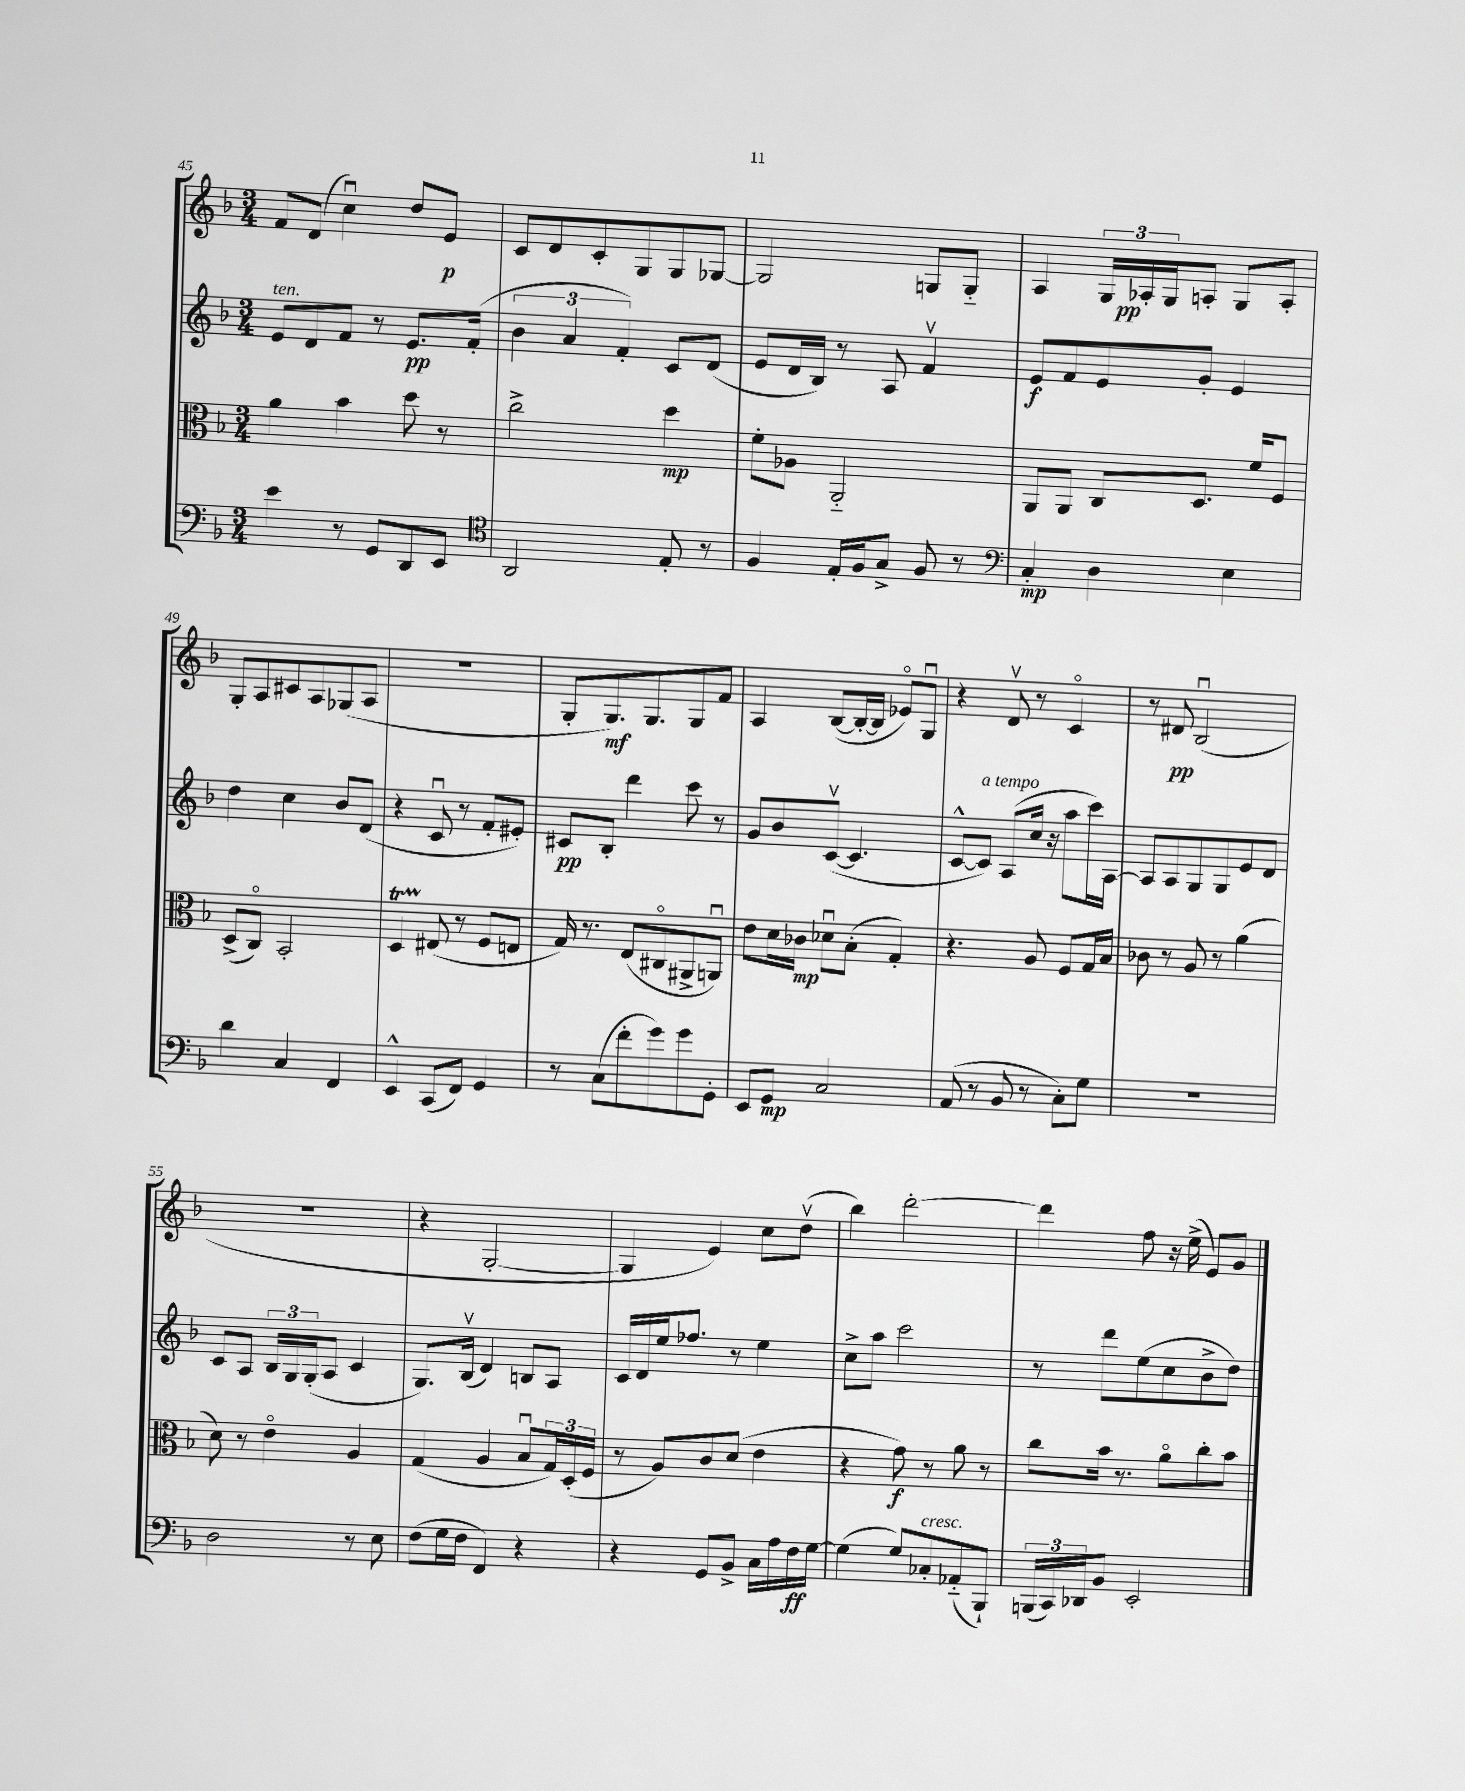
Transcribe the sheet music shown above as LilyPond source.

<<
\new StaffGroup <<
\new Staff = "s0" {
    \clef treble \key f \major \numericTimeSignature \time 3/4
    f'8 d'8( c''4\downbow) d''8 e'8\p |
    c'8 d'8 c'8-. g8 g8 ges8~ |
    ges2 g8 g8-_ |
    a4 \tuplet 3/2 { g16 aes16-.\pp g16 } a8-. g8 a8-. |
    g8-. a8 cis'8 a8 ges8( a8 |
    R2. |
    g8-. g8.\mf) g8. g8 f'8 |
    a4 bes8~( bes16~-. bes16 ees'8\flageolet) g8\downbow |
    r4 d'8\upbow r8 c'4\flageolet |
    r8 dis'8\pp bes2\downbow( |
    R2. |
    r4 g2~-. |
    g4 e'4) c''8 d''8\upbow( |
    bes''4) d'''2~-. |
    d'''4 f''8 r16 e''16->( e'8) g'8 \bar "|." |
}
\new Staff = "s1" {
    \clef treble \key f \major \numericTimeSignature \time 3/4
    e'8^\markup { \italic "ten." } d'8 f'8 r8 e'8.\pp f'16-.( |
    \tuplet 3/2 { bes'4 a'4 f'4-.) } c'8 d'8( |
    e'8 d'16 bes16) r8 a8 f'4\upbow |
    e'8\f f'8 e'8 g'8-. e'4 |
    d''4 c''4 bes'8 d'8( |
    r4 c'8\downbow r8 f'8-. eis'8-.) |
    cis'8\pp bes8-. d'''4 c'''8 r8 |
    g'8 bes'8 c'8~\upbow( c'4. |
    c'8~-^ c'8^\markup { \italic "a tempo" }) a8( c''16 r16 a''8 c'''16) a16~ |
    a8 a8 g8 g8 e'8 d'8 |
    c'8 a8 \tuplet 3/2 { bes16 g16 g16-.( } a8 c'4 |
    g8.) bes16\upbow( d'4) b8 a8 |
    c'16 d'16 e''16 fes''8. r8 e''4 |
    c''8-> a''8 c'''2 |
    r8 d'''8 e''8( c''8 bes'8-> d''8) \bar "|." |
}
\new Staff = "s2" {
    \clef alto \key f \major \numericTimeSignature \time 3/4
    a'4 bes'4 d''8 r8 |
    c''2-> d''4\mp |
    f'8-. aes8 a,2-_ |
    a,8 a,8 c8 d8. f'16 f8 |
    d8->( c8\flageolet) bes,2-. |
    d4\startTrillSpan eis8\stopTrillSpan( r8 f8 e8 |
    g16) r8. e8( cis8\flageolet ais,8-> a,8\downbow) |
    e'8 d'16 ces'16\mp des'8\downbow bes8-.( g4-.) |
    r4. a8 f8 g16 bes16 |
    ces'8 r8 a8 r8 a'4( |
    d'8) r8 e'4\flageolet a4 |
    g4( a4 bes8\downbow \tuplet 3/2 { g16) d16-.( f16 } |
    r8 a8) c'8 d'8( e'4 |
    r4 g'8\f) r8 a'8 r8 |
    c''8 bes'16 r8. a'8\flageolet c''8-. bes'8 \bar "|." |
}
\new Staff = "s3" {
    \clef bass \key f \major \numericTimeSignature \time 3/4
    e'4 r8 g,8 d,8 e,8 |
    \clef tenor a,2 e8-. r8 |
    f4 e16-. f16 g8-> f8 r8 |
    \clef bass c4-.\mp d4 e4 |
    d'4 c4 f,4 |
    e,4-^ c,8( f,8) g,4 |
    r8 c8( f'8-. g'8) g'8 g,8-. |
    e,8 g,8\mp c2 |
    a,8( r8 bes,8 r8 c8-.) g8 |
    R2. |
    d2 r8 e8 |
    f8( g16 f16 f,4) r4 |
    r4 g,8 bes,8-> c16 a16 f16\ff g16~ |
    g4( g8) ces8-.^\markup { \italic "cresc." } aes,8-_( bes,,8-!) |
    \tuplet 3/2 { b,,16( c,16) des,16 } bes,8 e,2-. \bar "|." |
}
>>
>>
\layout { \context { \Score currentBarNumber = #45 } }
